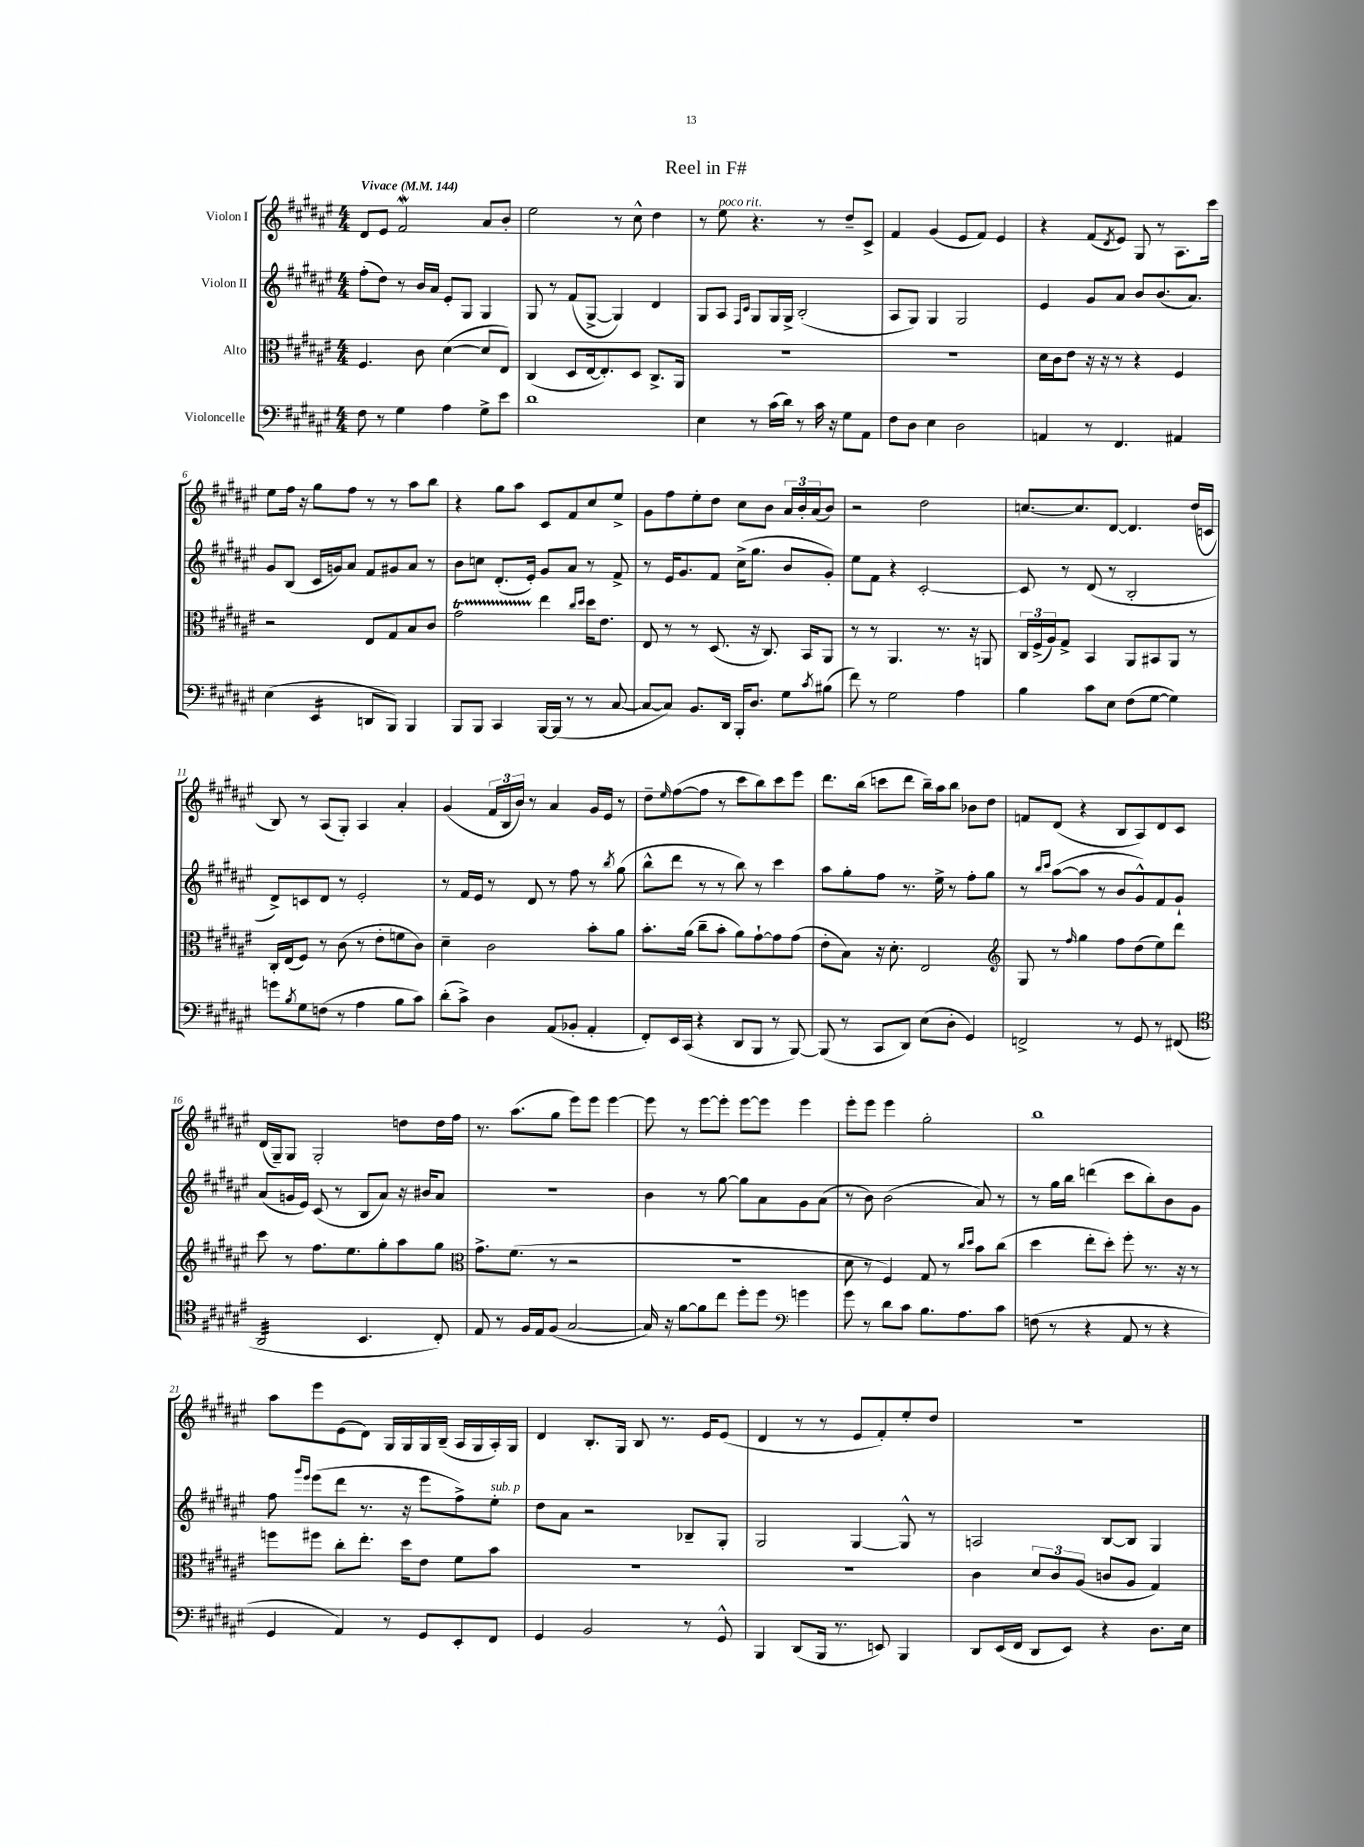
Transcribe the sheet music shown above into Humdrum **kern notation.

**kern	**kern	**kern	**kern
*part4	*part3	*part2	*part1
*staff4	*staff3	*staff2	*staff1
*I"Violoncelle	*I"Alto	*I"Violon II	*I"Violon I
*clefF4	*clefC3	*clefG2	*clefG2
*k[f#c#g#d#a#e#]	*k[f#c#g#d#a#e#]	*k[f#c#g#d#a#e#]	*k[f#c#g#d#a#e#]
*M4/4	*M4/4	*M4/4	*M4/4
*MM144	*MM144	*MM144	*MM144
=1	=1	=1	=1
!	!	!	!LO:TX:a:B:t=Vivace
8F#\	4.F#/	(8ff#'\L	8d#/L
8r	.	8dd#\J)	8e#/J
4G#\	.	8r	2f#w/
.	8c#\	16b/LL	.
.	.	16a#/JJ	.
4A#\	([4d#\	8e#'/L	.
.	.	8G#/J	.
8G#^\L	8d#/L]	4G#/	8a#/L
8e#\J	8E#/J)	.	8b'/J
=2	=2	=2	=2
1d#	(4C#/	8G#/	2ee#\
.	.	8r	.
.	8D#/L	(8f#/L	.
.	[16E#/k	[8G#^/J	.
.	8.E#'/])	.	.
.	.	4G#/])	8r
.	8D#/J	.	8cc#^^\
.	8.C#^/L	4d#/	4dd#\
.	16AA#/Jk	.	.
=3	=3	=3	=3
4E#\	1r	8G#/L	8r
!	!	!	!LO:TX:a:i:t=poco rit.
.	.	8A#/J	8ee#\
.	.	16qqF#/LL	.
.	.	16qqc#/JJ	.
8r	.	8G#/L	4.r
(16c#\LL	.	16G#/L	.
16d#\JJ)	.	16G#^/JJ	.
8r	.	(2B'/	.
16c#\	.	.	8r
16r	.	.	.
8G#\L	.	.	8dd#~/L
8AA#\J	.	.	8c#^/J
=4	=4	=4	=4
8F#\L	1r	8A#/L	4f#/
8D#\J	.	8G#/J)	.
4E#\	.	4G#/	(4g#/
2D#\	.	2G#/	8e#/L
.	.	.	8f#/J)
.	.	.	4e#/
=5	=5	=5	=5
4AAn/	16d#\LL	4e#/	4r
.	16c#\J	.	.
.	8e#\J	.	.
8r	16r	8g#/L	(8f#/L
.	16r	.	.
.	.	.	8qd#/
4.FF#/	8r	8a#/J	8e#/J)
.	4r	8b/L	8G#/
.	.	(8.b/	8r
4AA#X/	4F#/	.	8.A#\L
.	.	8.a#/J)	.
.	.	.	16ccc#\Jk
!!LO:LB:g=z
=6	=6	=6	=6
(4E#\	2r	8g#/L	8ee#\L
.	.	(8B/J	16ff#\Jk
.	.	.	16r
*tremolo	*	*	*
16EE#/LL	.	16c#/LL	8gg#\L
16EE#/	.	16gn/J)	.
16EE#/	.	8a#/J	8ff#\J
16EE#/JJ	.	.	.
*Xtremolo	*	*	*
8DDn/L	8E#/L	8f#/L	8r
8BBB/J)	8G#/	8g#X/	8r
4BBB/	8B/	8a#/J	8aa#\L
.	8c#/J	8r	8bb\J
=7	=7	=7	=7
8BBB/L	2g#T\	8b\L	4r
8BBB/J	.	8ccn\J	.
4CC#/	.	(8.d#'/L	8gg#\L
.	.	.	8aa#\J
.	.	16e#'/Jk)	.
[16BBB/LL	4ee#\	8g#/L	8c#/L
(16BBB/JJ]	.	.	.
8r	.	8a#/J	8f#/
.	16qqcc#/LL	.	.
.	16qqdd#/JJ	.	.
8r	16dd#\KL	8r	8cc#/
.	8.e#\J	.	.
[8C#/	.	8f#^/	8ee#^/J
=8	=8	=8	=8
8C#/L_	8E#/	8r	8g#\L
8C#/J])	8r	16e#/KL	8ff#\
.	.	8.g#/	.
8.BB/L	8r	.	8ee#'\
.	(8.D#/	8f#/J	8dd#\J
16DD#/Jk	.	.	.
16BBB'/KL	.	(16cc#^\KL	8cc#\L
8.D#/J	16r	8.gg#\J	.
.	8.C#/)	.	8b\J
8G#\L	.	8b/L	24a#/LL
.	.	.	24b'/
.	16BB/KL	.	.
.	.	.	(24a#/J
8qc#/	.	.	.
(8B#X\J	8AA#/J	8g#'/J)	8b/J)
=9	=9	=9	=9
8f#\)	8r	8ee#\L	2r
8r	8r	8f#\J	.
2G#\	4.AA#/	4r	.
.	.	[2c#'/	2dd#\
.	8.r	.	.
4A#\	.	.	.
.	16r	.	.
.	8AAn/	.	.
=10	=10	=10	=10
4B\	24C#/LL	8c#/]	[8.ccn/L
.	(24F#^/	.	.
.	24A#/J)	.	.
.	8G#^/J	8r	.
.	.	.	8.cc/]
8c#\L	4BB/	(8d#/	.
8E#\J	.	8r	[8d#/J
(8F#\L	8AA#/L	2B'/	4.d#/]
[8G#\J	8BB#X/	.	.
4G#\])	8AA#/J	.	.
.	8r	.	(16dd#/LL
.	.	.	16cn/JJ
!!LO:LB:g=z
=11	=11	=11	=11
8gn\L	16C#'/LL	8d#^/L)	8B/)
.	(16E#/J	.	.
8qB/	.	.	.
8G#\	8F#/J)	8cn/	8r
(8Fn\J	8r	8d#/J	(8A#/L
8r	(8c#\	8r	8G#'/J)
4A#\	8r	2e#'/	4A#/
.	8e#'\L	.	.
8B\L	8fn\	.	4a#'/
8c#\J)	8c#\J)	.	.
=12	=12	=12	=12
(8d#'\L	4d#~\	8r	(4g#/
8c#^\J)	.	16f#/LL	.
.	.	16e#/JJ	.
4D#\	2c#\	8r	24f#/LL
.	.	.	24B/
.	.	.	24b/JJ)
.	.	8d#/	8r
(8AA#/L	.	8r	4a#/
8BB-X'/J	.	8ff#\	.
4AA#'/	8b'\L	8r	16g#/LL
.	.	.	16e#/JJ
.	.	8qbb/	.
.	8a#\J	(8gg#\	8r
=13	=13	=13	=13
8FF#'/L)	8.b'\L	8bb^^\L	8dd#~\L
.	.	.	16qqee#/
16EE#/L	.	8ddd#\J	([8ff#\
(16CC#/JJ	(16a#\Jk	.	.
4r	8cc#~\L	8r	8ff#\J]
.	8b'\J	8r	8r
8DD#/L	8a#\L)	8bb\)	8ccc#\L
8BBB/J	[8g#`\	8r	8bb\)
8r	8g#\]	4ccc#\	8ccc#\
[8BBB/)	(8g#\J	.	8eee#\J
=14	=14	=14	=14
(8BBB/]	8e#'\L	8aa#\L	8.ddd#\L
8r	8B\J)	8gg#'\	.
.	.	.	(16bb\Jk
8CC#/L	16r	8ff#\J	8cccn\L
.	8.d#'\	.	.
8DD#/J)	.	8.r	8ddd#\J
(8E#\L	2E#/	.	16bb~\LL)
.	.	16ee#^\	16aa#\J
8D#'\J	.	8r	8bb\J
4GG#/)	.	8ff#'\L	8b-X\L
.	.	8gg#\J	8dd#\J
=15	=15	=15	=15
*	*clefG2	*	*
2FFn^/	8G#/	8r	8fn/L
.	.	16qqbb/LL	.
.	.	16qqccc#/JJ	.
.	8r	([8aa#\L	(8d#/J
.	16qqff#/	.	.
.	4gg#\	8aa#\J]	4r
.	.	8r	.
8r	8ff#\L	8b/L	8B/L
8GG#/	(8dd#\	8g#^^/)	8A#/)
8r	8ee#\)	8f#/	8d#/
(8FF#X/	8ddd#\J	8g#`/J	8c#/J
!!LO:LB:g=z
=16	=16	=16	=16
*clefC4	*	*	*
*tremolo	*	*	*
32AA#/LLL	8ccc#\	(8a#/L	(16d#/LL
32AA#/	.	.	.
32AA#/	.	.	16G#~/J)
32AA#/	.	.	.
32AA#/	8r	16gn/L	8G#/J
32AA#/	.	.	.
32AA#/	.	16e#/JJ)	.
32AA#/	.	.	.
32AA#/	8.ff#\L	(8c#/	2G#'/
32AA#/	.	.	.
32AA#/	.	.	.
32AA#/	.	.	.
32AA#/	.	8r	.
32AA#/	.	.	.
32AA#/	8.ee#\	.	.
32AA#/JJJ	.	.	.
*Xtremolo	*	*	*
4.BB/	.	8B/L	.
.	8gg#'\	8a#/J)	.
.	8aa#\	16r	8ddn\L
.	.	16b#X/KL	.
8C#'/)	8gg#\J	8a#/J	16dd\L
.	.	.	16ff#\JJ
=17	=17	=17	=17
*	*clefC3	*	*
8E#/	8.g#^\L	1r	8.r
8r	.	.	.
.	(8.f#\J	.	(8.aa#\L
16F#/LL	.	.	.
16E#/J	.	.	.
(8F#/J	8r	.	8gg#\J
[2G#/	2r	.	8eee#\L)
.	.	.	8eee#\J
.	.	.	[4eee#\
=18	=18	=18	=18
16G#/])	1r	4b\	8eee#\]
16r	.	.	.
[8f#\L	.	.	8r
8f#\]	.	8r	[8eee#\L
8cc#\J	.	[8gg#\	8eee#'\J]
8dd#'\L	.	8gg#\L]	[8eee#\L
8dd#\J	.	8a#\	8eee#\J]
*clefF4	*	*	*
4gn\	.	8g#\	4eee#\
.	.	(8a#\J	.
=19	=19	=19	=19
8g#\	8d#\	8r	8eee#'\L
8r	8r	8b\)	8eee#\J
8d#\L	4F#/)	(2b\	4eee#\
8c#\J	.	.	.
8.B\L	8G#/	.	2gg#'\
.	8r	.	.
8.A#\	.	.	.
.	16qqcc#/LL	.	.
.	16qqdd#/JJ	.	.
.	8b\L	8a#/)	.
8c#\J	(8cc#\J	8r	.
=20	=20	=20	=20
(8Fn\	4dd#\	8r	1bb
8r	.	16gg#\LL	.
.	.	16bb\JJ	.
4r	8ee#'\L	(4dddn\	.
.	8dd#'\J)	.	.
8AA#/	8ff#'\	8ccc#\L	.
8r	8.r	8bb'\)	.
4r	.	8b\	.
.	16r	.	.
.	8r	8g#\J	.
!!LO:LB:g=z
=21	=21	=21	=21
4GG#/	8ffn\L	8ff#\	8aa#\L
.	.	16qqggg#/LL	.
.	.	16qqeee#/JJ	.
.	8ff#X\J	(8eee#\L	8eee#\
4AA#/)	8cc#'\L	8ddd#\J	(8e#\
.	8.ee#'\J	8.r	8d#\J)
8r	.	.	16G#/LL
.	16dd#\KL	16r	16G#/
8GG#/L	8e#\J	8eee#\L	16G#/
.	.	.	(16B~/JJ
8EE#'/	8f#\L	8ff#^\)	16A#/LL
.	.	.	16G#/
!	!	!LO:TX:a:i:t=sub. p	!
8FF#/J	8b\J	8ee#'\J	16A#'/)
.	.	.	16G#/JJ
=22	=22	=22	=22
4GG#/	1r	8dd#\L	4d#/
.	.	8a#\J	.
2BB/	.	2r	8.B'/L
.	.	.	16G#/Jk
.	.	.	8B/
.	.	.	8.r
8r	.	8B-X~/L	.
.	.	.	16e#/KL
8GG#^^/	.	8G#'/J	(8e#/J
=23	=23	=23	=23
4BBB/	1r	2G#/	4d#/
(8DD#/L	.	.	8r
16BBB/Jk	.	.	8r
8.r	.	.	.
.	.	[4G#/	8e#/L
8EEn/)	.	.	8f#'/)
4BBB/	.	8G#^^/]	8ee#'/
.	.	8r	8dd#/J
=24	=24	=24	=24
8DD#/L	4c#\	2An/	1r
(16EE#/L	.	.	.
16FF#/JJ	.	.	.
8DD#/L	12d#/L	.	.
.	12c#/	.	.
8EE#/J)	.	.	.
.	(12A#/J	.	.
4r	8cn/L	[8B/L	.
.	8A#/J	8B/J]	.
8.D#\L	4G#/)	4G#/	.
16E#\Jk	.	.	.
==	==	==	==
*-	*-	*-	*-
